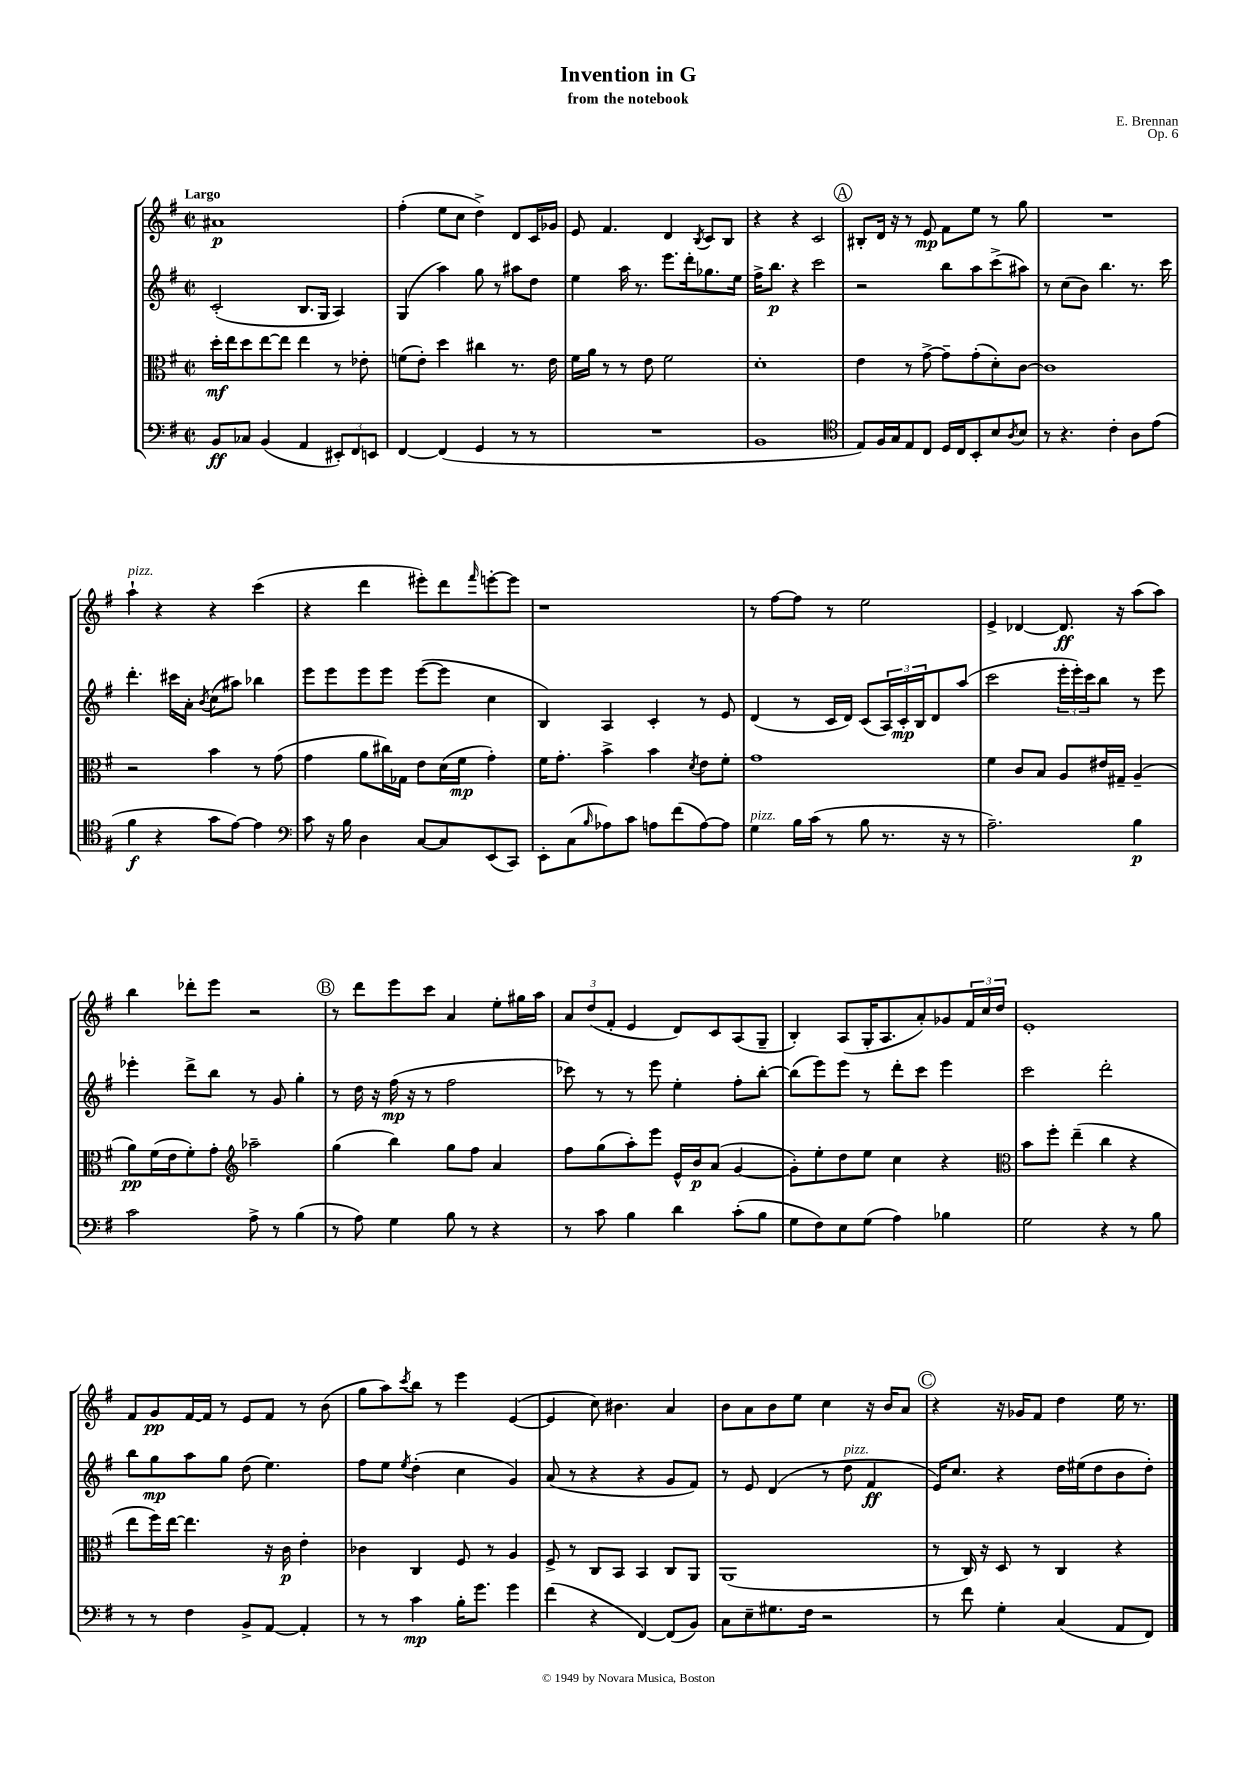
\header { title = "Invention in G" composer = "E. Brennan" subtitle = "from the notebook" opus = "Op. 6" }
<<
\new StaffGroup <<
\new Staff = "s0" {
    \clef treble \key g \major \defaultTimeSignature \time 2/2 \tempo "Largo"
    ais'1\p |
    fis''4-.( e''8 c''8 d''4->) d'8 c'16 ges'16 |
    e'8 fis'4. d'4 \acciaccatura { b8 } c'8 b8 |
    r4 r4 c'2 |
    \mark \markup { \circle "A" } bis8-. d'16 r16 r8 e'8\mp fis'8 e''8 r8 g''8 |
    R1 |
    a''4-!^\markup { \italic "pizz." } r4 r4 c'''4( |
    r4 d'''4 eis'''8-.) d'''8 \grace { fis'''16 } e'''8~-. e'''8 |
    r1 |
    r8 fis''8~ fis''8 r8 e''2 |
    e'4-> des'4~ des'8.\ff r16 a''8( a''8) |
    b''4 des'''8-. e'''8 r2 |
    \mark \markup { \circle "B" } r8 d'''8 e'''8 c'''8 a'4 e''8-. gis''16 a''16 |
    \tuplet 3/2 { a'8 d''8( fis'8-. } e'4 d'8) c'8 a8( g8-- |
    b4-.) a8( g16-. a8. a'8-.) ges'8 \tuplet 3/2 { fis'16 c''16 d''16 } |
    e'1-. |
    fis'8 g'8\pp fis'16~ fis'16 r8 e'8 fis'8 r8 b'8( |
    g''8 a''8) \acciaccatura { c'''8 } b''8 r8 e'''4 e'4~( |
    e'4 c''8) bis'4. a'4 |
    b'8 a'8 b'8 e''8 c''4 r16 b'16 a'8 |
    \mark \markup { \circle "C" } r4 r16 ges'16 fis'8 d''4 e''16 r8. \bar "|." |
}
\new Staff = "s1" {
    \clef treble \key g \major \defaultTimeSignature \time 2/2
    c'2-.( b8. g16 a4) |
    g4( a''4) g''8 r8 ais''8 d''8 |
    e''4 a''16 r8. e'''8. d'''16-. ges''8. e''16 |
    fis''16-> b''8.\p r4 c'''2 |
    \mark \markup { \circle "A" } r2 b''8 a''8 c'''8->( ais''8) |
    r8 c''8( b'8) b''4. r8. c'''16 |
    d'''4.-. cis'''16 a'16-. \acciaccatura { b'8 } c''8( ais''8) bes''4 |
    e'''8 e'''8 e'''8 e'''8 e'''8~( e'''8 c''4 |
    b4) a4 c'4-. r8 e'8 |
    d'4( r8 c'16 d'16) c'8( \tuplet 3/2 { a16) c'16-.\mp b16 } d'8 a''8( |
    c'''2 \tuplet 3/2 { e'''16-. e'''16-.) c'''16 } b''8 r8 e'''8 |
    ees'''4-. d'''8-> b''8 r8 g'8 g''4-. |
    \mark \markup { \circle "B" } r8 d''16 r16 fis''16\mp( r16 r8 fis''2 |
    ces'''8) r8 r8 e'''8 e''4-. fis''8-. b''8~-. |
    b''8( e'''8) e'''8 r8 d'''8-. c'''8 e'''4 |
    c'''2 d'''2-. |
    b''8 g''8\mp a''8 g''8 d''8( e''4.) |
    fis''8 e''8 \acciaccatura { e''8 } d''4-.( c''4 g'4) |
    a'8( r8 r4 r4 g'8 fis'8) |
    r8 e'8 d'4( r8 d''8^\markup { \italic "pizz." } fis'4\ff |
    \mark \markup { \circle "C" } e'16) c''8. r4 d''16 eis''16( d''8 b'8 d''8-.) \bar "|." |
}
\new Staff = "s2" {
    \clef alto \key g \major \defaultTimeSignature \time 2/2
    d''16-.\mf e''16 d''8 e''8~ e''8 e''4 r8 ees'8-. |
    f'8( e'8-.) d''4 cis''4 r8. e'16 |
    fis'16 a'16 r8 r8 e'8 fis'2 |
    d'1-. |
    \mark \markup { \circle "A" } e'4 r8 g'8~-> g'8-- g'8-.( d'8-.) c'8~ |
    c'1 |
    r2 b'4 r8 g'8( |
    g'4 a'8 cis''16) ges16 e'8 d'16( fis'16\mp g'4-.) |
    fis'16 g'8.-. b'4-> b'4 \acciaccatura { d'8 } e'8 fis'8-. |
    g'1 |
    fis'4 c'8 b8 a8 eis'16 gis16-- a4--( |
    a'8\pp) fis'16( e'16 fis'8-.) g'8-. \clef treble aes''2-- |
    \mark \markup { \circle "B" } g''4( b''4) g''8 fis''8 a'4 |
    fis''8 g''8( a''8-.) e'''8 e'16-^ b'16\p a'8( g'4~ |
    g'8-.) e''8-. d''8 e''8 c''4 r4 |
    \clef alto b'8 fis''8-. e''4--( c''4 r4 |
    e''8 fis''16) e''16~ e''4. r16 c'16\p e'4-. |
    ces'4 c4 fis8 r8 a4 |
    fis8-> r8 c8 b,8 b,4 c8 a,8 |
    a,1( |
    \mark \markup { \circle "C" } r8 c16) r16 d8 r8 c4 r4 \bar "|." |
}
\new Staff = "s3" {
    \clef bass \key g \major \defaultTimeSignature \time 2/2
    b,8\ff ces8 b,4( a,4 \tuplet 3/2 { eis,8-.) fis,8 e,8 } |
    fis,4~ fis,4( g,4 r8 r8 |
    R1 |
    b,1 |
    \mark \markup { \circle "A" } \clef tenor e8) fis16 g16 e8 c8 d16 c16 b,8-. b8 \acciaccatura { a8 } b8 |
    r8 r4. c'4-. a8 e'8( |
    fis'4\f r4 g'8 e'8~) e'4 |
    \clef bass c'8 r16 b16 d4 c8~ c8 e,8( c,8) |
    e,8-. c8( \grace { b16 } aes8) c'8 a8 fis'8( a8~) a8 |
    g4^\markup { \italic "pizz." } b16 c'16( r8 b8 r8. r16 r8 |
    a2.--) b4\p |
    c'2 a8-> r8 b4( |
    \mark \markup { \circle "B" } r8 a8) g4 b8 r8 r4 |
    r8 c'8 b4 d'4 c'8-.( b8 |
    g8 fis8) e8 g8( a4) bes4 |
    g2 r4 r8 b8 |
    r8 r8 fis4 b,8-> a,8~ a,4-. |
    r8 r8 c'4\mp b16-. g'8. g'4 |
    fis'4( r4 fis,4~) fis,8( b,8) |
    c8 e8-- gis8. fis16 r2 |
    \mark \markup { \circle "C" } r8 fis'8 g4-. c4( a,8 fis,8) \bar "|." |
}
>>
>>
\layout { \context { \Score \remove "Bar_number_engraver" } }
